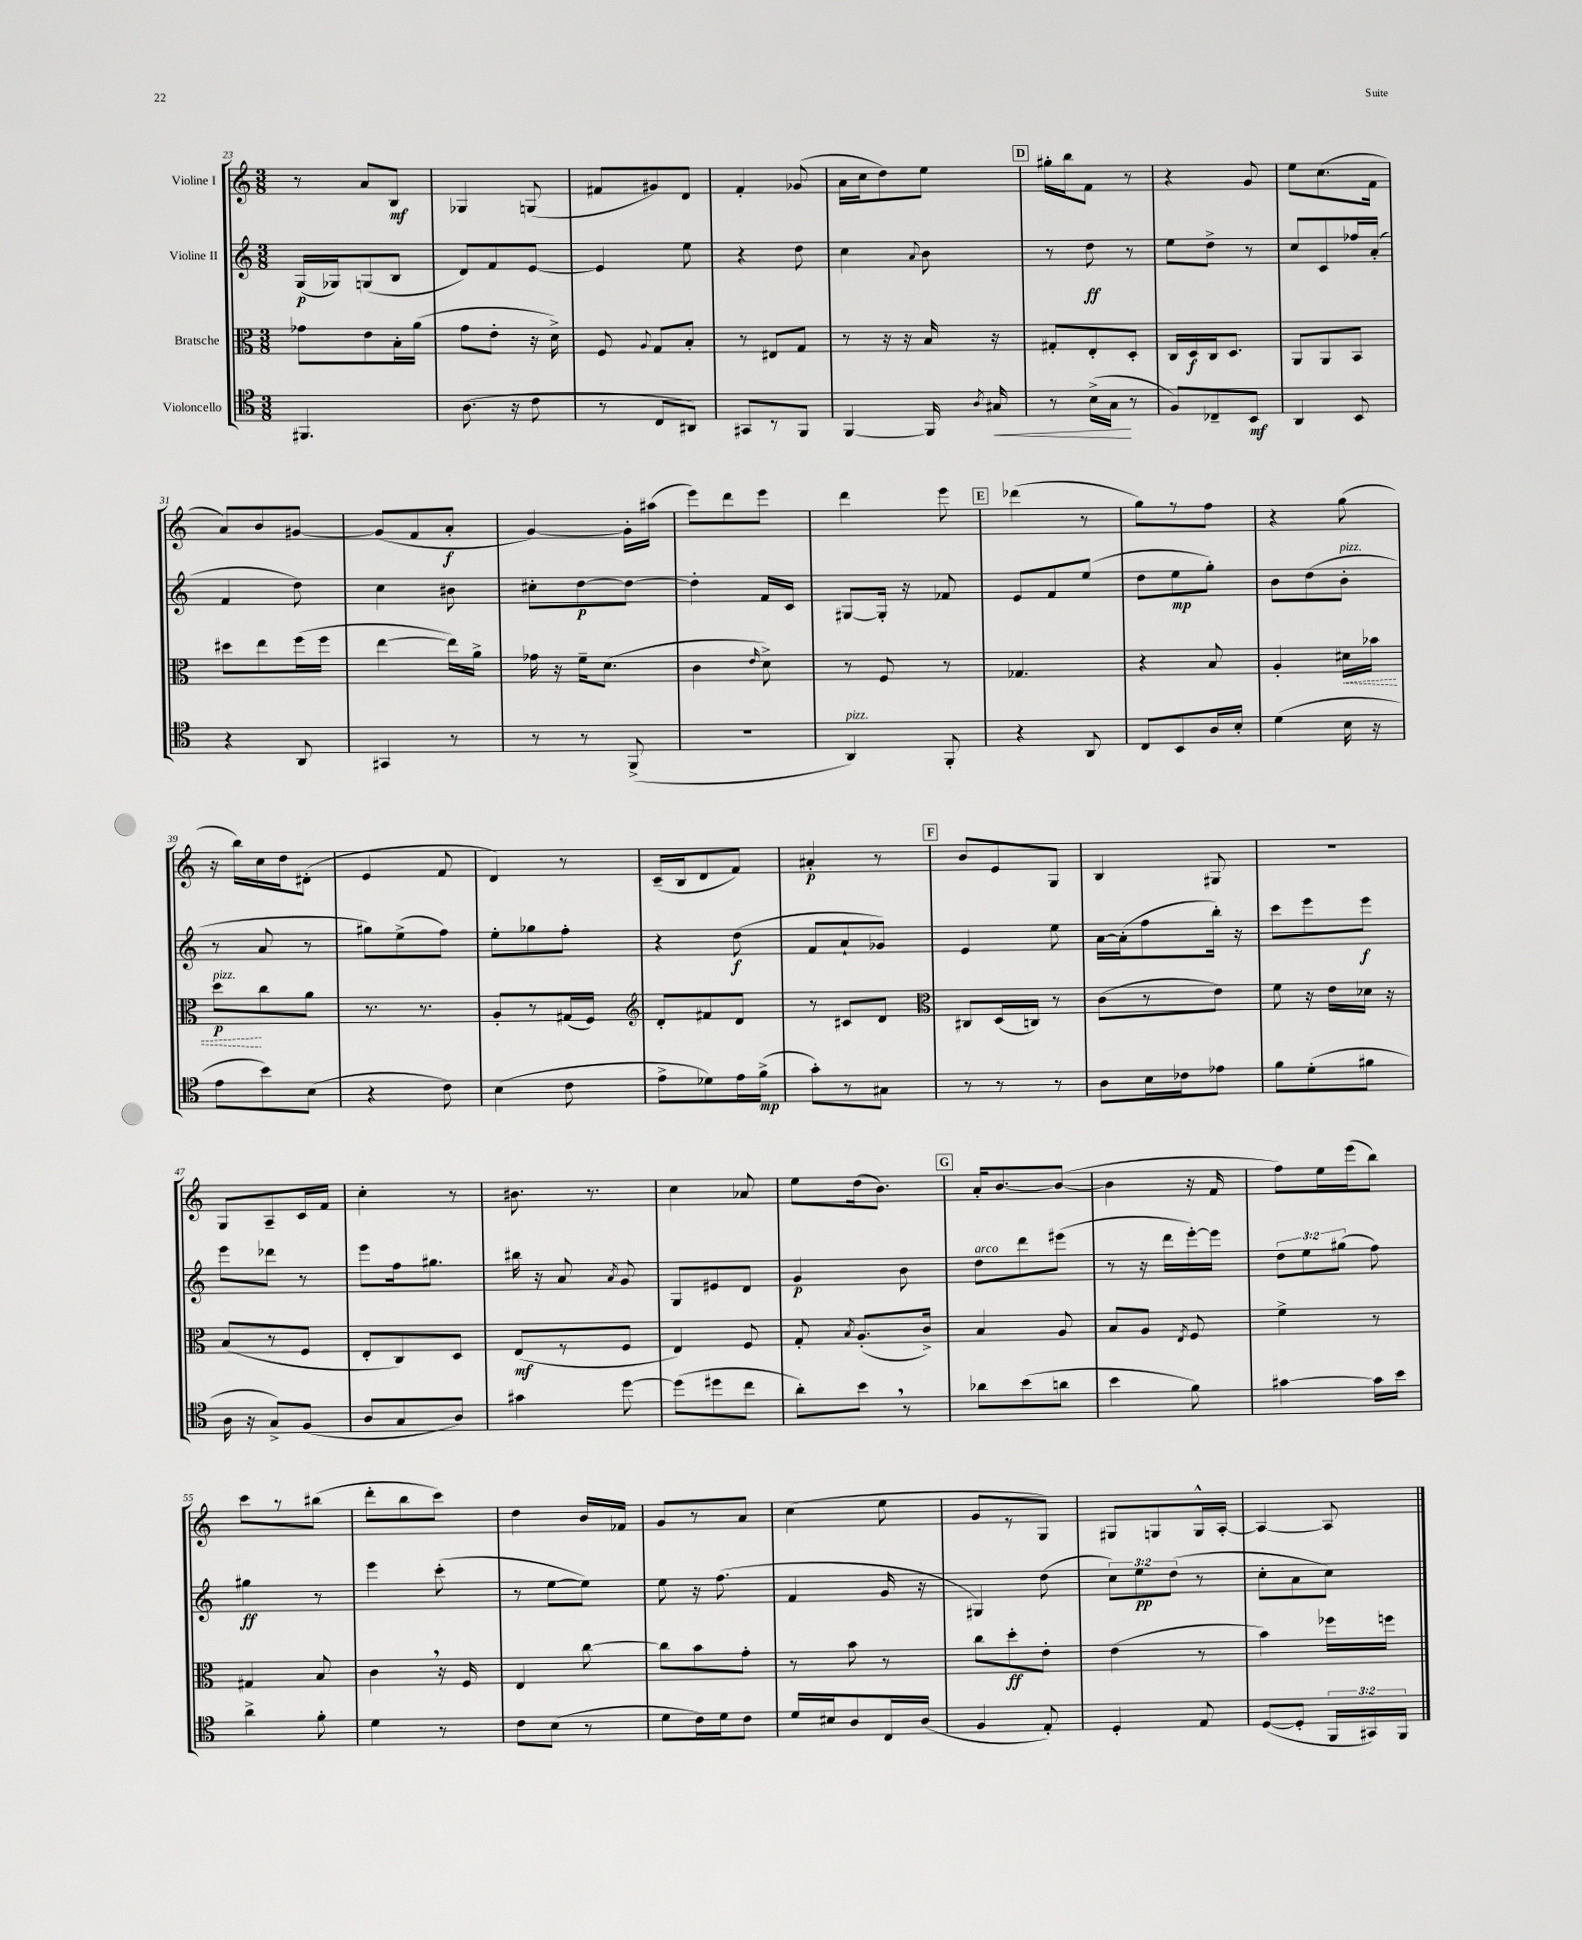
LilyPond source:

<<
\new StaffGroup <<
\new Staff = "s0" \with { instrumentName = "Violine I" } {
    \clef treble \key c \major \numericTimeSignature \time 3/8
    \autoBeamOff r8 a'8[ b8]\mf |
    ges4 g8( |
    fis'8[ gis'8) d'8] |
    f'4-. ges'8( |
    a'16[ c''16 d''8) e''8] |
    \mark \markup { \box "D" } gis''16[-. b''16 f'8] r8 |
    r4 g'8 |
    e''8[ c''8.( f'16] |
    a'8[) b'8 gis'8]~ |
    gis'8[( f'8 a'8]-.\f |
    g'4~) g'16[-. ais''16]( |
    e'''8[) d'''8 e'''8] |
    d'''4 e'''8 |
    \mark \markup { \box "E" } des'''4( r8 |
    g''8[) r8 f''8] |
    r4 g''8( |
    r16 b''16[) c''16 d''16 dis'8]-.( |
    e'4 f'8 |
    d'4) r8 |
    c'16[--( b16 d'8 f'8]) |
    ais'4-.\p r8 |
    \mark \markup { \box "F" } b'8[ e'8 g8] |
    b4 gis8 |
    R4. |
    g8[ a8-- c'16 f'16] |
    c''4-. r8 |
    bis'8. r8. |
    c''4 aes'8 |
    e''8[ d''16( b'8.]) |
    \mark \markup { \box "G" } a'16[-. b'8.~ b'8]~( |
    b'4 r16 f'16 |
    f''8[) e''16 e'''16( b''8]) |
    c'''8[ r8 bis''8]( |
    d'''8[-. b''8 c'''8]) |
    d''4 b'16[ fes'16] |
    g'8[ r8 a'8] |
    c''4( e''8 |
    g'8[ r8 g8]) |
    gis8[ g8 g16-^ a16]~-. |
    a4~ a8 \bar "|." |
}
\new Staff = "s1" \with { instrumentName = "Violine II" } {
    \clef treble \key c \major \numericTimeSignature \time 3/8 \override Staff.TupletNumber.text = #tuplet-number::calc-fraction-text
    \autoBeamOff g16[\p( ges16) g8( b8] |
    d'8[) f'8 e'8]~ |
    e'4 e''8 |
    r4 d''8 |
    c''4 \appoggiatura { a'8 } b'8 |
    \mark \markup { \box "D" } r8 d''8\ff r8 |
    e''8[ d''8]-> r8 |
    c''8[ c'8 fes''16 a'16]-.( |
    f'4 d''8) |
    c''4 bis'8 |
    cis''8[-. d''8~\p d''8]~ |
    d''4-. f'16[ c'16] |
    gis8[~ gis16]-. r16 fes'8 |
    \mark \markup { \box "E" } e'8[ f'8 e''8]( |
    d''8[ e''8\mp g''8]-.) |
    b'8[ d''8( b'8]-.^\markup { \italic "pizz." } |
    r8 a'8 r8 |
    gis''8[) e''8->( f''8]) |
    e''8[-. ges''8 f''8]-. |
    r4 d''8\f( |
    f'8[ a'8-! ges'8]) |
    \mark \markup { \box "F" } e'4 e''8 |
    a'16[~ a'16-.( f''8 b''16]-.) r16 |
    c'''8[ e'''8 e'''8]\f |
    e'''8[ des'''8] r8 |
    e'''8[ f''16 gis''8.] |
    bis''16 r16 a'8 \acciaccatura { a'8 } g'8 |
    g8[ eis'8 d'8] |
    g'4\p b'8 |
    \mark \markup { \box "G" } d''8[^\markup { \italic "arco" } d'''8 eis'''8]( |
    r8 r16 d'''16[ e'''16~-.) e'''16] |
    \tuplet 3/2 { d''8[ e''8 gis''8]( } f''8) |
    gis''4\ff r8 |
    e'''4 c'''8-.( |
    r8 e''8[~ e''8]) |
    e''8 r16 f''8.( |
    f'4 g'16 r16 |
    gis4) d''8( |
    \tuplet 3/2 { c''8[) e''8\pp d''8]( } r8 |
    c''8[-. a'8 c''8]) \bar "|." |
}
\new Staff = "s2" \with { instrumentName = "Bratsche" } {
    \clef alto \key c \major \numericTimeSignature \time 3/8
    \autoBeamOff ges'8[ e'8 b16-. a'16]( |
    g'8[ e'8]-. r16 d'16->) |
    f8 \appoggiatura { a8 } g8[ b8]-. |
    r8 eis8[ g8] |
    r8 r16 r16 b16 r16 |
    \mark \markup { \box "D" } gis8[-. e8-. d8]-. |
    c16[ d16\f c16 d8.] |
    a,8[ a,8 b,8] |
    dis''8[ e''8 f''16( f''16] |
    e''4~ e''16[) a'16]-> |
    ges'16 r16 f'16[-- d'8.]( |
    c'4 \grace { e'16 } d'8->) |
    r8 f8 r8 |
    \mark \markup { \box "E" } ges4. |
    r4 b8 |
    a4-. \once \override Hairpin.style = #'dashed-line dis'16[\< bes'16] |
    d''8[\p\!^\markup { \italic "pizz." } c''8 a'8] |
    r8. r8. |
    a8[-. r8 gis16( f16]) |
    \clef treble d'8[-. fis'8 d'8] |
    r8 cis'8[ d'8] |
    \mark \markup { \box "F" } \clef alto cis8[ d16( c16]) r8 |
    c'8[( r8 e'8]) |
    f'8 r16 e'16[ des'16] r16 |
    b8[( r8 f8] |
    e8[-. c8) d8] |
    e8[\mf( r8 f8] |
    e4) f8 |
    g8-. \acciaccatura { b8 } a8.[-.( c'16]->) |
    \mark \markup { \box "G" } b4 a8 |
    b8[ a8] \acciaccatura { e8 } f8 |
    f'4-> r8 |
    gis4 b8 |
    c'4 \breathe r16 f16 |
    e4 c''8~ |
    c''8[ b'8 g'8]-. |
    r8 b'8 r8 |
    c''8[ d''8-.\ff e'8]-. |
    e'4( r8 |
    b'4) fes''16[ f''16] \bar "|." |
}
\new Staff = "s3" \with { instrumentName = "Violoncello" } {
    \clef tenor \key c \major \numericTimeSignature \time 3/8 \override Staff.TupletNumber.text = #tuplet-number::calc-fraction-text
    \autoBeamOff fis,4. |
    a8.( r16 c'8 |
    r8 c8[ ais,8]) |
    gis,8[ r8 f,8] |
    f,4~ f,16 \acciaccatura { a8 } gis16\< |
    \mark \markup { \box "D" } r8 b16[->( g16]\! r8 |
    f8[) ces8-- b,8]\mf |
    a,4 b,8 |
    r4 a,8 |
    gis,4 r8 |
    r8 r8 f,8->( |
    R4. |
    a,4^\markup { \italic "pizz." }) f,8-. |
    \mark \markup { \box "E" } r4 a,8 |
    c8[ b,8 a16 b16]-. |
    d'4( b16 r16 |
    e'8[ b'8) b8]( |
    r4 c'8) |
    b4( c'8 |
    e'8[-> des'8) e'16 f'16]->\mp( |
    g'8[-.) r8 gis8] |
    \mark \markup { \box "F" } r8 r8 r8 |
    a8[ b16 ces'16 ees'8] |
    f'8[ d'8-.( fis'8] |
    a16 r16 g8[->) f8]( |
    a8[ g8 a8]) |
    gis'4 d''8~ |
    d''8[( dis''8 c''8] |
    a'8[-.) b'8] \breathe r8 |
    \mark \markup { \box "G" } aes'8[ b'8( a'8] |
    b'4 f'8) |
    gis'4~ gis'16[ b'16] |
    a'4-> f'8-. |
    d'4 r8 |
    c'8[ b8]( r8 |
    d'8[ c'16) d'16 c'8] |
    d'16[ bis16 a8 c16 a16]( |
    f4 e8-.) |
    d4-. e8 |
    d8[~( d8]-. \tuplet 3/2 { f,16[ gis,16) f,16] } \bar "|." |
}
>>
>>
\layout { \context { \Score currentBarNumber = #23 } }
